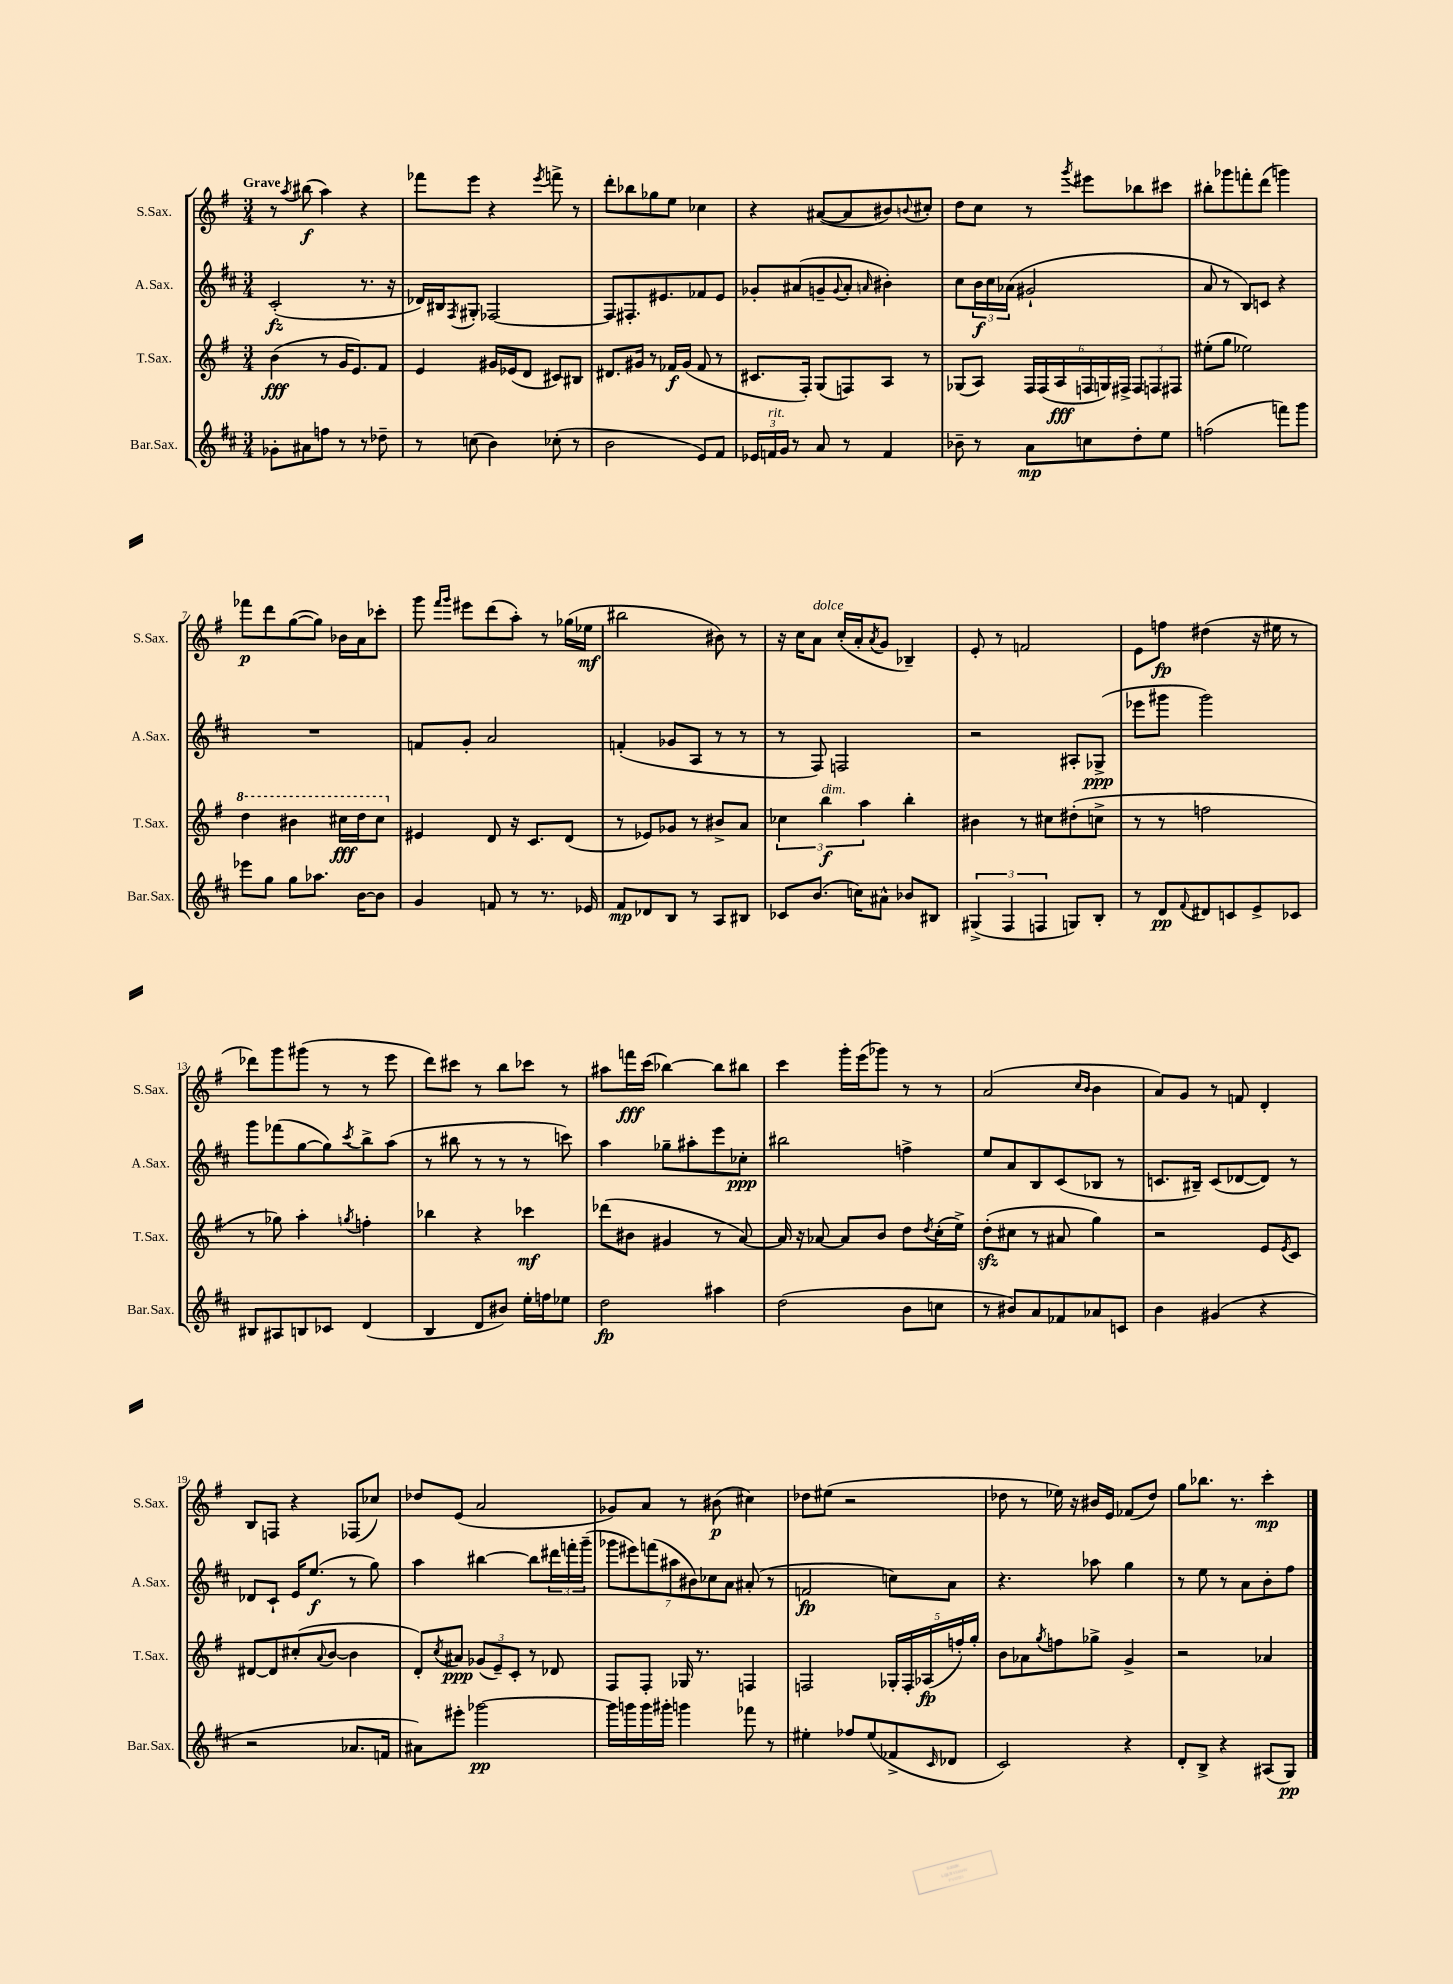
<<
\new StaffGroup <<
\new Staff = "s0" \with { instrumentName = "S.Sax." shortInstrumentName = "S.Sax." } {
    \clef treble \key g \major \numericTimeSignature \time 3/4 \tempo "Grave"
    r8 \acciaccatura { a''8 } bis''8\f( a''4) r4 |
    fes'''8 e'''8 r4 \acciaccatura { e'''8 } f'''8-> r8 |
    d'''8-. bes''8 ges''8 e''8 ces''4 |
    r4 ais'8~( ais'8 bis'8) \appoggiatura { b'8 } cis''8-. |
    d''8 c''8 r8 \acciaccatura { g'''8 } eis'''8 bes''8 cis'''8 |
    bis''8-. ges'''8 f'''8-. d'''8( g'''4) |
    fes'''8\p d'''8 g''8~( g''8) bes'16 a'16 ces'''8-. |
    g'''8 \grace { fis'''16 g'''16 } eis'''8 d'''8( a''8-.) r8 ges''16( ees''16\mf |
    bis''2 bis'8) r8 |
    r16 c''16 a'8^\markup { \italic "dolce" } c''16-.( a'16-. \acciaccatura { a'8 } g'8 bes4--) |
    e'8-. r8 f'2 |
    e'8 f''8\fp dis''4( r16 eis''16 r8 |
    des'''8) g'''8 gis'''8( r8 r8 e'''8 |
    d'''8) cis'''8 r8 b''8 ces'''8 r8 |
    ais''8 f'''16\fff c'''16( bes''4~) bes''8 bis''8 |
    c'''4 g'''16-. e'''16( ges'''8) r8 r8 |
    a'2( \grace { c''16 b'16 } b'4 |
    a'8) g'8 r8 f'8 d'4-. |
    b8 f8 r4 fes8( ces''8) |
    des''8 e'8( a'2 |
    ges'8) a'8 r8 bis'8\p( cis''4) |
    des''8 eis''8( r2 |
    des''8 r8 ees''16) r16 bis'16 e'16 fes'8( des''8) |
    g''8 bes''8. r8. c'''4-.\mp \bar "|." |
}
\new Staff = "s1" \with { instrumentName = "A.Sax." shortInstrumentName = "A.Sax." } {
    \clef treble \key d \major \numericTimeSignature \time 3/4
    cis'2-.\fz( r8. r16 |
    des'16) bis16 \acciaccatura { fis8 } gis8-. fes2~ |
    fes8 fis8.-. eis'8. fes'8 eis'8 |
    ges'8-. ais'8( g'8-- \appoggiatura { g'8 } ais'8-. \grace { a'16 } bis'4-.) |
    cis''8 \tuplet 3/2 { b'16\f cis''16 aes'16( } gis'2-! |
    a'8 r8 b8) c'8 r4 |
    R2. |
    f'8 g'8-. a'2 |
    f'4-.( ges'8 a8 r8 r8 |
    r8 fis8) f2 |
    r2 ais8-. ges8->\ppp( |
    ees'''8 gis'''8 gis'''2) |
    g'''8 fes'''8( g''8~ g''8) \acciaccatura { cis'''8 } b''8-> a''8( |
    r8 bis''8 r8 r8 r8 c'''8) |
    a''4 ges''8-- ais''8-. e'''8 ces''8-.\ppp |
    bis''2 f''4-> |
    e''8 a'8 b8 cis'8( bes8 r8 |
    c'8. bis16--) c'8( des'8~ des'8) r8 |
    des'8 cis'8-! e'16 e''8.\f( r8 g''8) |
    a''4 bis''4~ bis''8 \tuplet 3/2 { dis'''16 f'''16-. g'''16--( } |
    \tuplet 7/4 { ges'''8 eis'''8) f'''8( ais''8 bis'8) ces''8 a'8 } ais'8-.( r8 |
    f'2\fp c''8) a'8 |
    r4. aes''8 g''4 |
    r8 e''8 r8 a'8 b'8-. fis''8 \bar "|." |
}
\new Staff = "s2" \with { instrumentName = "T.Sax." shortInstrumentName = "T.Sax." } {
    \clef treble \key g \major \numericTimeSignature \time 3/4
    b'4\fff( r8 g'16 e'8.) fis'8 |
    e'4 gis'16 ees'16( d'8 cis'8) bis8 |
    dis'8. gis'16 r8 fes'16\f gis'16( fes'8 r8 |
    cis'8. fis16-.) g8( f8) a8 r8 |
    ges8( a8) \tuplet 6/4 { fis16 fis16( a16\fff f16 g16) fis16-> } \tuplet 3/2 { fis8 f8 fis8 } |
    eis''8-.( g''8 ees''2) |
    \ottava #1 d'''4 bis''4 cis'''16\fff d'''16 cis'''8 \ottava #0 |
    eis'4 d'8 r16 c'8. d'8( |
    r8 ees'8) ges'8 r8 bis'8-> a'8 |
    \tuplet 3/2 { ces''4 b''4\f^\markup { \italic "dim." } a''4 } b''4-. |
    bis'4 r8 cis''8 dis''8-.( c''8-> |
    r8 r8 f''2 |
    r8 ges''8) a''4-. \acciaccatura { g''8 } f''4-. |
    bes''4 r4 ces'''4\mf |
    des'''8( bis'8 gis'4 r8 a'8~) |
    a'16 r16 aes'8~ aes'8 b'8 d''8 \acciaccatura { d''8 } c''16-.( e''16->) |
    d''8-.\sfz( cis''8 r8 ais'8 g''4) |
    r2 e'8 \acciaccatura { e'8 } c'8 |
    dis'8~ dis'8 cis''8-.( \appoggiatura { a'8 } b'8~ b'4 |
    d'8-.) \acciaccatura { c''8 } ais'8\ppp \tuplet 3/2 { ges'8( e'8--) c'8-. } r8 des'8 |
    fis8 fis8-. ges16 r8. f4 |
    f2 \tuplet 5/4 { ges16-. f16-. aes16\fp( f''16-.) g''16-. } |
    b'8 aes'8 \acciaccatura { g''8 } f''8 ges''8-> g'4-> |
    r2 aes'4 \bar "|." |
}
\new Staff = "s3" \with { instrumentName = "Bar.Sax." shortInstrumentName = "Bar.Sax." } {
    \clef treble \key d \major \numericTimeSignature \time 3/4
    ges'8-. ais'8 f''8 r8 r8 des''8-- |
    r8 c''8( b'4) ces''8-.( r8 |
    b'2 e'8) fis'8 |
    \tuplet 3/2 { ees'16 f'16^\markup { \italic "rit." } g'16 } r8 a'8 r8 f'4 |
    bes'8-- r8 a'8\mp c''8 d''8-. e''8 |
    f''2( f'''8) g'''8 |
    ees'''8 g''8 g''8 aes''8. b'16~ b'8 |
    g'4 f'8 r8 r8. ees'16 |
    fis'8\mp des'8 b8 r8 a8 bis8 |
    ces'8 b'8.( c''16) ais'8-^ bes'8 bis8 |
    \tuplet 3/2 { gis4->( fis4 f4 } g8) b8-. |
    r8 d'8\pp \appoggiatura { fis'8 } dis'8 c'8 e'8-> ces'8 |
    bis8 ais8 b8 ces'8 d'4( |
    b4 d'8 bis'8) e''16-. f''16 ees''8 |
    d''2\fp ais''4 |
    d''2( b'8 c''8 |
    r8 bis'8) a'8 fes'8 aes'8 c'8 |
    b'4 gis'4( r4 |
    r2 aes'8. f'16 |
    ais'8) eis'''8-. ges'''2~\pp |
    ges'''16 g'''16 g'''16 gis'''16-. g'''4 fes'''8 r8 |
    eis''4-. fes''8 eis''8( fes'8-> \grace { cis'16 } des'8 |
    cis'2) r4 |
    d'8-. b8-> r4 ais8( g8\pp) \bar "|." |
}
>>
>>
